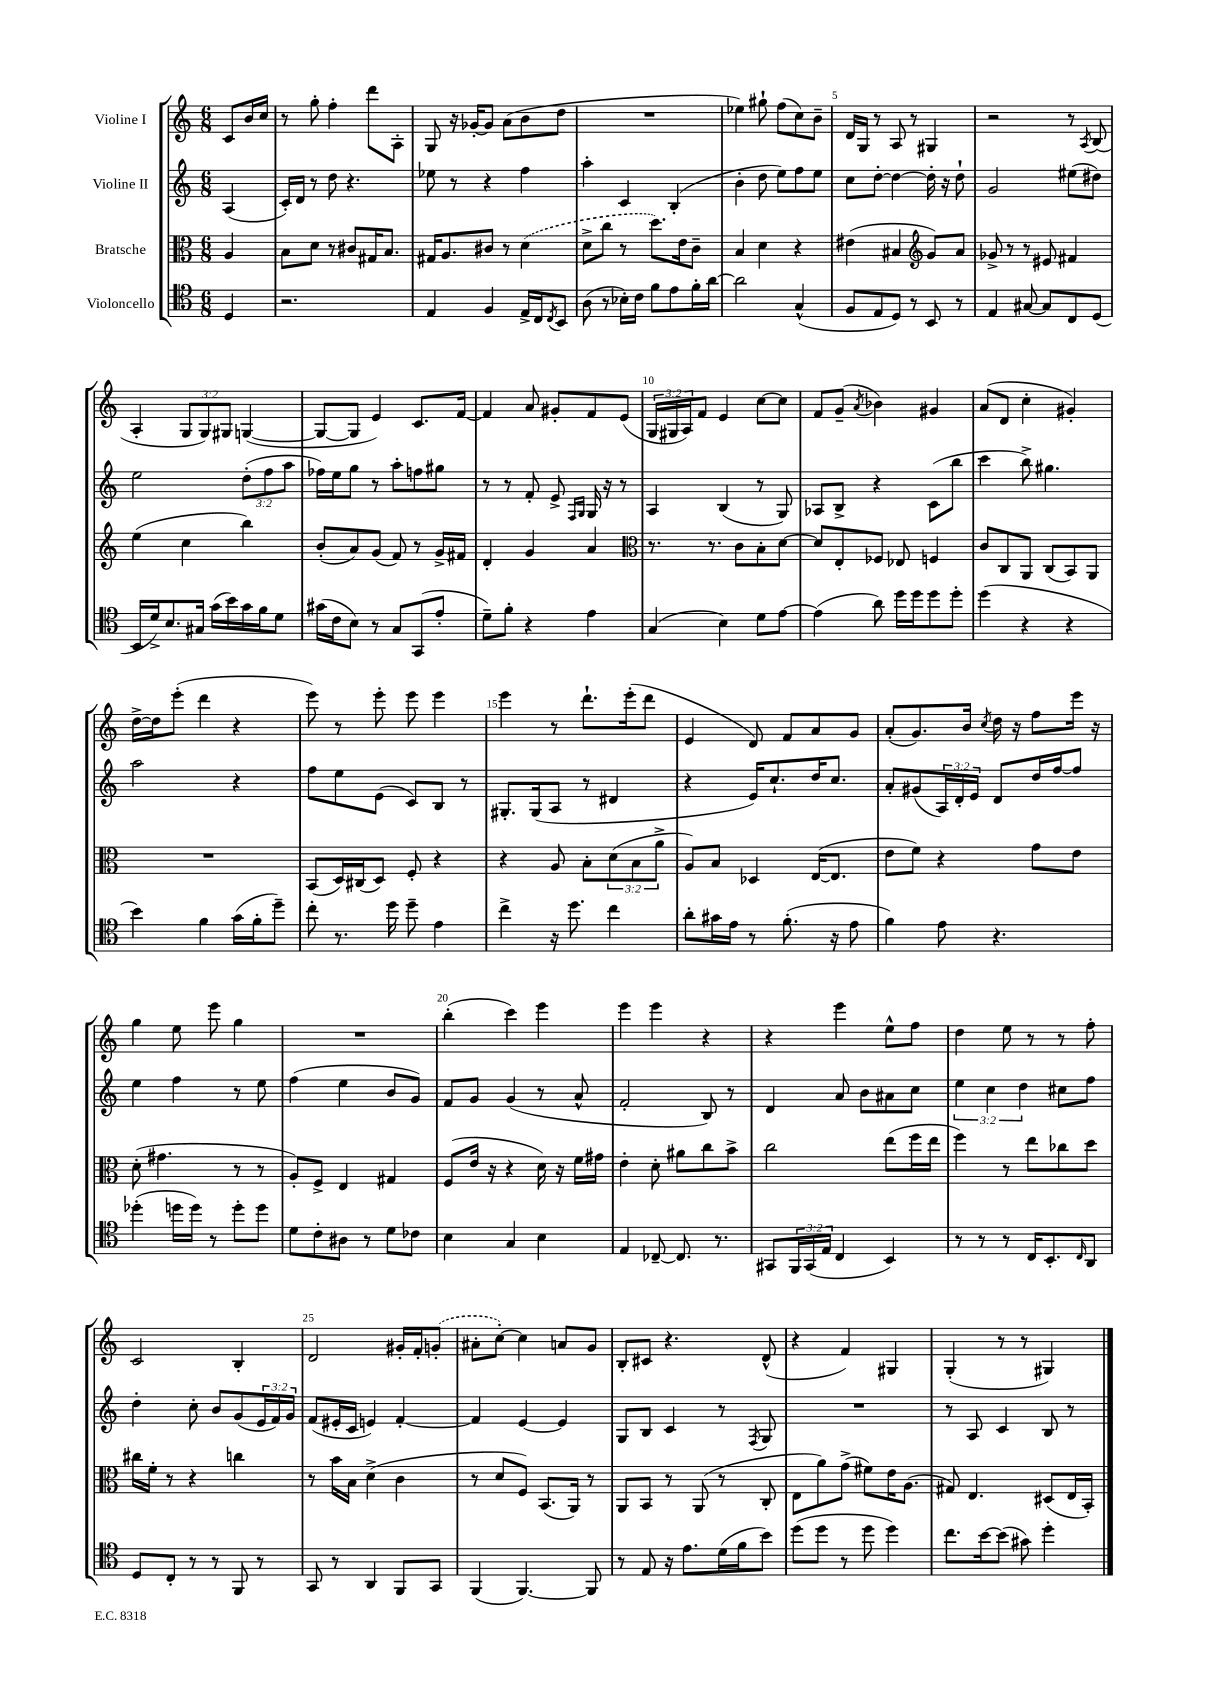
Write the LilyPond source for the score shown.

<<
\new StaffGroup <<
\new Staff = "s0" \with { instrumentName = "Violine I" } {
    \clef treble \key c \major \numericTimeSignature \time 6/8 \override Staff.TupletNumber.text = #tuplet-number::calc-fraction-text \partial 4
    c'8 b'16 c''16 |
    r8 g''8-. f''4-. d'''8 a8-. |
    g8 r16 ges'16~-. ges'8 a'8( b'8 d''8 |
    R2. |
    ees''4) gis''8-! f''8( c''8) b'8-- |
    d'16 g16 r8 a8 r8 gis4 |
    r2 r8 \acciaccatura { a8 } b8( |
    a4-. \tuplet 3/2 { g8 g8) gis8 } g4~( |
    g8~ g8 e'4) c'8. f'16~ |
    f'4 a'8 gis'8-. f'8 e'8( |
    \tuplet 3/2 { g16 gis16 a16) } f'8 e'4 c''8~ c''8 |
    f'8 g'8--( \acciaccatura { a'8 } bes'4) gis'4 |
    a'8( d'8 c''4-. gis'4-.) |
    d''16~-> d''16 e'''8-.( d'''4 r4 |
    e'''8) r8 e'''8-. e'''8 e'''4 |
    e'''4 r8 d'''8.-! e'''16-.( d'''8 |
    e'4 d'8) f'8 a'8 g'8 |
    a'8-.( g'8.) b'16 \acciaccatura { c''8 } d''16 r16 f''8 e'''16 r16 |
    g''4 e''8 e'''8 g''4 |
    R2. |
    b''4-.( c'''4) e'''4 |
    e'''4 e'''4 r4 |
    r4 e'''4 e''8-^ f''8 |
    d''4 e''8 r8 r8 f''8-. |
    c'2 b4-. |
    d'2 gis'16-. f'16-. \once \slurDashed g'8-.( |
    ais'8-. c''8~-.) c''4 a'8 g'8 |
    b8-. cis'8 r4. d'8-^( |
    r4 f'4) gis4 |
    g4-.( r8 r8 gis4) \bar "|." |
}
\new Staff = "s1" \with { instrumentName = "Violine II" } {
    \clef treble \key c \major \numericTimeSignature \time 6/8 \override Staff.TupletNumber.text = #tuplet-number::calc-fraction-text \partial 4
    a4( |
    c'16-.) d'16 r8 d''8 r4. |
    ees''8 r8 r4 f''4 |
    a''4-. c'4 b4-.( |
    b'4-. d''8 e''8) f''8 e''8 |
    c''8 d''8~-. d''4~ d''16-. r16 d''8-! |
    g'2 eis''8( dis''8) |
    e''2 \tuplet 3/2 { d''8-.( f''8 a''8 } |
    fes''16) e''16 g''8 r8 a''8-. f''8 gis''8 |
    r8 r8 f'8-. e'8-> \grace { f16 g16 } g16 r16 r8 |
    a4 b4( r8 g8) |
    aes8 b8-> r4 c'8( b''8 |
    c'''4 b''8->) gis''4. |
    a''2 r4 |
    f''8 e''8 e'8( c'8) b8 r8 |
    gis8.-. gis16( a8 r8 dis'4 |
    r4 e'16) c''8.-! d''16 c''8. |
    a'8-. gis'8( \tuplet 3/2 { a16) d'16-. e'16 } d'8 d''16 f''16~ f''8 |
    e''4 f''4 r8 e''8 |
    f''4( e''4 b'8 g'8) |
    f'8 g'8 g'4( r8 a'8-^ |
    f'2-. b8) r8 |
    d'4 a'8 b'8 ais'8 c''8 |
    \tuplet 3/2 { e''4 c''4 d''4 } cis''8 f''8 |
    d''4-. c''8-. b'8 g'8( \tuplet 3/2 { e'16 f'16) g'16 } |
    f'8( eis'16-. c'16 e'4) f'4~-. |
    f'4 e'4~ e'4 |
    g8 b8 c'4 r8 \acciaccatura { f8 } g8 |
    R2. |
    r8 a8 c'4 b8 r8 \bar "|." |
}
\new Staff = "s2" \with { instrumentName = "Bratsche" } {
    \clef alto \key c \major \numericTimeSignature \time 6/8 \override Staff.TupletNumber.text = #tuplet-number::calc-fraction-text \partial 4
    a4 |
    b8 d'8 r8 cis'8 gis16 b8. |
    gis16 a8. cis'8 r8 \once \slurDashed d'4( |
    d'8-> c''8 r8 d''8.) e'16 c'8-- |
    b4 d'4 r4 |
    eis'4( bis4 \clef treble g'8) a'8 |
    ges'8-> r8 r8 eis'8 fis'4 |
    e''4( c''4 b''4) |
    b'8-.( a'8) g'8( f'8) r8 g'16-> fis'16 |
    d'4-. g'4 a'4 |
    \clef alto r8. r8. c'8 b8-. d'8~ |
    d'8 e8-. fes8 ees8 f4 |
    c'8 c8 a,8 c8( b,8) a,8 |
    R2. |
    b,8( d16) cis16( d8) f8-. r4 |
    r4 a8 b8-. \tuplet 3/2 { d'8( b8 a'8-> } |
    a8) b8 des4 e16~( e8. |
    e'8 f'8) r4 g'8 e'8 |
    d'8-.( gis'4. r8 r8 |
    a8-.) f8-> e4 gis4 |
    f8( e'16 r16 r4 d'16) r16 f'16 gis'16 |
    e'4-. d'8-. ais'8 c''8 b'8-> |
    c''2 e''8( f''16 e''16 |
    f''4) r8 e''8 ces''8 d''8 |
    cis''16 f'16-. r8 r4 c''4 |
    r8 b'16 b16 d'4->( c'4 |
    r8 d'8 f8) b,8.( a,16) r8 |
    a,8 b,8 r8 a,8( r8 c8-. |
    e8 a'8) g'8->( fis'8) e'16 a8.( |
    gis8) e4. dis8( e16 b,16-.) \bar "|." |
}
\new Staff = "s3" \with { instrumentName = "Violoncello" } {
    \clef tenor \key c \major \numericTimeSignature \time 6/8 \override Staff.TupletNumber.text = #tuplet-number::calc-fraction-text \partial 4
    d4 |
    r2. |
    e4 f4 e16-> c16 \acciaccatura { c8 } b,8 |
    a8( r8 bes16-.) c'16 f'8 e'8 f'16-. a'16~ |
    a'2 g4-^( |
    f8 e8 d8) r8 b,8 r8 |
    e4 gis8~ gis8 c8 d8( |
    b,16 d'16->) b8. gis16 g'16( b'16) g'16 f'16 d'8 |
    gis'16( c'16 b8) r8 g8 g,8( e'8-. |
    d'8--) f'8-. r4 e'4 |
    g4( b4) d'8 e'8~ |
    e'4( a'8) d''16 d''16 d''8 d''8-. |
    d''4( r4 r4 |
    b'4) f'4 g'16( f'16-. d''8--) |
    c''8-. r8. d''16 d''8-- e'4 |
    c''4-> r16 d''8. c''4 |
    a'8-. gis'16 e'16 r8 f'8.-.( r16 e'8 |
    f'4) e'8 r4. |
    des''4-.( d''16 d''16) r8 d''8-. d''8 |
    d'8 c'8-. ais8 r8 d'8 ces'8 |
    b4 g4 b4 |
    e4 ces8~-- ces8. r8. |
    gis,8 \tuplet 3/2 { f,16 gis,16( e16 } c4 b,4) |
    r8 r8 r8 c16 b,8.-. \grace { c16 } a,8 |
    d8 c8-. r8 r8 f,8 r8 |
    g,8 r8 a,4 f,8 g,8 |
    f,4( f,4.~) f,8 |
    r8 e8 r16 e'8. d'16( f'16 b'8) |
    d''8( d''8 r8 d''8 d''4) |
    c''8. b'16~ b'8( gis'8) d''4-. \bar "|." |
}
>>
>>
\layout { \context { \Score \override BarNumber.break-visibility = ##(#f #t #t) barNumberVisibility = #(every-nth-bar-number-visible 5) } }
